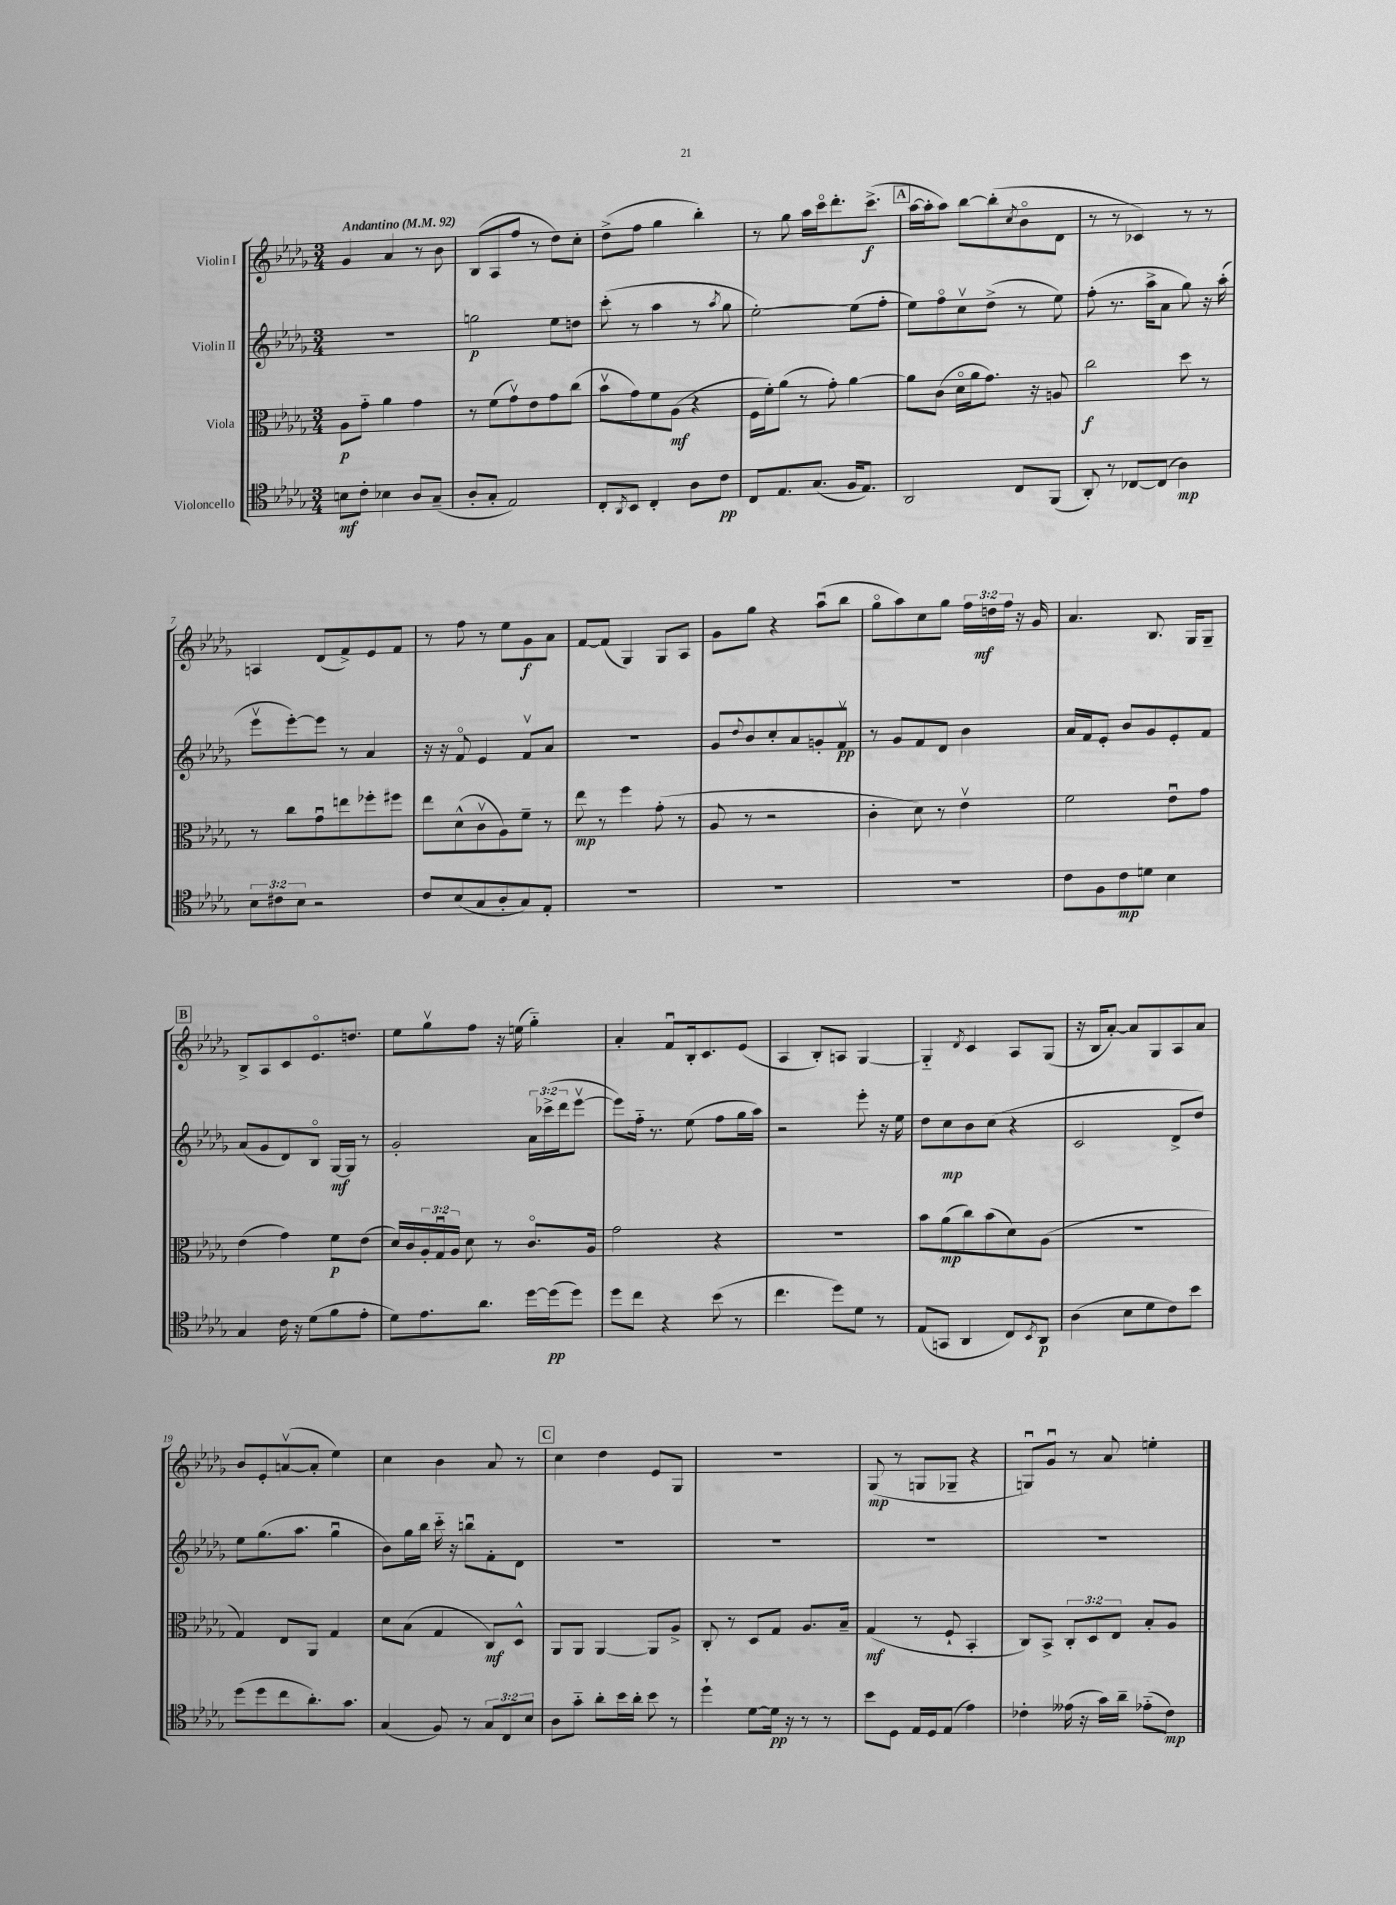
<<
\new StaffGroup <<
\new Staff = "s0" \with { instrumentName = "Violin I" } {
    \clef treble \key des \major \numericTimeSignature \time 3/4 \override Staff.TupletNumber.text = #tuplet-number::calc-fraction-text \tempo "Andantino" 4 = 92
    ges'4 aes'4 r8 bes'8 |
    bes8( aes8 f''8 r8 des''8) c''8-. |
    des''8->( f''8 ges''4 bes''4-.) |
    r8 ges''8 aes''16 c'''16\flageolet des'''8.-. c'''8.->\f( |
    \mark \markup { \box "A" } aes''16~ aes''16-. aes''8) bes''8~ bes''8-.( \acciaccatura { c''8 } bes'8\flageolet des'8 |
    r8 r8 ces'4) r8 r8 |
    a4 des'8( f'8->) ees'8 f'8 |
    r8 f''8 r8 ees''8 ges'8\f aes'8 |
    f'8~ f'8( ges4) ges8 aes8 |
    ges'8 ges''8 r4 aes''8\downbow( bes''8 |
    ges''8\flageolet aes''8) c''8 ges''8 \tuplet 3/2 { f''16 d''16\mf f''16 } r16 ges'16 |
    aes'4. bes8. ges16 ges8-- |
    \mark \markup { \box "B" } bes8-> aes8 c'8 ees'8.\flageolet d''8. |
    ees''8 ges''8\upbow f''8 r16 e''16( ges''4-_) |
    aes'4-. f'8\downbow bes16-. c'8. ees'8( |
    aes4 bes8-.) a8 ges4~ |
    ges4-_ \acciaccatura { des'8 } c'4 aes8 ges8( |
    r16 bes16 aes'8~-.) aes'8 ges8 aes8 aes'8 |
    bes'8 ees'8-. a'8~\upbow( a'8-. ees''4) |
    c''4 bes'4 aes'8 r8 |
    \mark \markup { \box "C" } c''4 des''4 ees'8 ges8 |
    R2. |
    ges8\mp( r8 g8 ges8-- r4 |
    g8\downbow) ges'8\downbow r8 aes'8 e''4-. \bar "|." |
}
\new Staff = "s1" \with { instrumentName = "Violin II" } {
    \clef treble \key des \major \numericTimeSignature \time 3/4 \override Staff.TupletNumber.text = #tuplet-number::calc-fraction-text
    R2. |
    g''2\p ees''8 d''8 |
    c'''8-.( r8 aes''4 r8 \acciaccatura { aes''8 } ges''8 |
    ees''2~-.) ees''8( f''8-. |
    \mark \markup { \box "A" } ees''8) f''8\flageolet c''8\upbow des''8->( r8 ees''8) |
    f''8-.( r8. aes''16-> aes'8 ges''8) r16 aes''16-.( |
    ees'''8\upbow ees'''8~-.) ees'''8 r8 aes'4 |
    r16 r16 f'8\flageolet ees'4 f'8\upbow aes'8 |
    R2. |
    ges'8 \appoggiatura { des''8 } bes'8 c''8-. aes'8 g'8-. f'8\upbow\pp |
    r8 ges'8 f'8 des'8 bes'4 |
    aes'16 f'16 ees'8-. bes'8 ges'8 ees'8-. f'8 |
    \mark \markup { \box "B" } aes'8( ges'8 des'8) bes8\flageolet ges16~\mf ges16 r8 |
    ges'2-. \tuplet 3/2 { aes'16 ces'''16->( des'''16 } ees'''8~\upbow |
    ees'''8) f''16-_ r8. ees''8( f''8 ges''16 aes''16) |
    r2 ees'''8-. r16 ees''16 |
    des''8 c''8\mp bes'8 c''8( r4 |
    c'2 des'8-> des''8) |
    ees''8 ges''8.( aes''8. ges''4\downbow |
    bes'8) ges''16 bes''16 c'''16-_ r16 b''8\downbow f'8-. des'8 |
    \mark \markup { \box "C" } R2. |
    R2. |
    R2. |
    R2. \bar "|." |
}
\new Staff = "s2" \with { instrumentName = "Viola" } {
    \clef alto \key des \major \numericTimeSignature \time 3/4 \override Staff.TupletNumber.text = #tuplet-number::calc-fraction-text
    aes8\p ges'8-_ aes'4 ges'4 |
    r8 f'8( ges'8\upbow) ees'8 ges'8 c''8( |
    bes'8\upbow ges'8) f'8 aes8\mf( r4 |
    f16 f'16-.) aes'8( r8 ges'8-.) aes'4~ |
    \mark \markup { \box "A" } aes'8 c'8( des'16\flageolet aes'16 ges'8.) r16 a8 |
    c''2\f des''8 r8 |
    r8 c''8 ges'8\downbow e''8 fes''8-. fis''8 |
    ees''8 des'8-^( c'8\upbow aes8) f'8-- r8 |
    ees''8\mp r8 f''4 ges'8-.( r8 |
    aes8 r8 r2 |
    c'4-. des'8) r8 ees'4\upbow |
    f'2 ees'8\downbow ges'8 |
    \mark \markup { \box "B" } ees'4( ges'4) f'8\p ees'8( |
    des'16) c'16 \tuplet 3/2 { aes16-. ges16\downbow aes16 } des'8 r8 c'8.\flageolet aes16 |
    ges'2 r4 |
    R2. |
    bes'8 aes'8\mp( c''8) bes'8( des'8) aes8( |
    R2. |
    ges4) ees8 aes,8 ges4 |
    des'8 bes8( ges4 c8\mf) des8-^ |
    \mark \markup { \box "C" } aes,8 aes,8 aes,4~ aes,8 aes8-> |
    c8-. r8 des8 ges8 aes8. bes16-- |
    ges4\mf( r8 f8-! bes,4-. |
    c8) bes,8-> \tuplet 3/2 { c8-. des8 ees8 } bes8-. aes8 \bar "|." |
}
\new Staff = "s3" \with { instrumentName = "Violoncello" } {
    \clef tenor \key des \major \numericTimeSignature \time 3/4 \override Staff.TupletNumber.text = #tuplet-number::calc-fraction-text
    b8\mf c'8-. bes4 aes8 ges8--( |
    aes8-. ges8-. ees2) |
    c8-. \acciaccatura { aes,8 } bes,8 c4-. aes8 c'8\pp |
    c8 ees8. ges8.( f16 ees8.) |
    \mark \markup { \box "A" } aes,2 c8 f,8( |
    aes,8-.) r8 ces8~ ces8( aes4\mp) |
    \tuplet 3/2 { bes8 cis'8 bes8 } r2 |
    c'8 bes8( ges8 aes8-. ges8) ees8-. |
    R2. |
    R2. |
    R2. |
    c'8 f8 c'8\mp d'8 bes4 |
    \mark \markup { \box "B" } ges4 c'16 r16 des'8( f'8 ees'8-. |
    des'8) ees'8. aes'8. des''16~ des''16\pp( des''8) |
    des''8 c''8 r4 bes'8( r8 |
    c''4. des''8) des'8 r8 |
    ees8( g,8 aes,4 c8) \acciaccatura { bes,8 } aes,8\p |
    aes4( bes8 des'8 c'8) bes'8 |
    des''8( des''8 c''8 aes'8.-.) ges'8. |
    ges4( f8) r8 \tuplet 3/2 { ges8 c8 bes8 } |
    \mark \markup { \box "C" } aes8 ges'8-_ aes'8-. bes'16 aes'16-. bes'8 r8 |
    des''4-! des'8~ des'16\pp r16 r8 r8 |
    bes'8 des8 ees16 des16 ees8( ees'4) |
    ces'4-. eeses'16( r16 ges'16) aes'16-- ees'8-_( ces'8\mp) \bar "|." |
}
>>
>>
